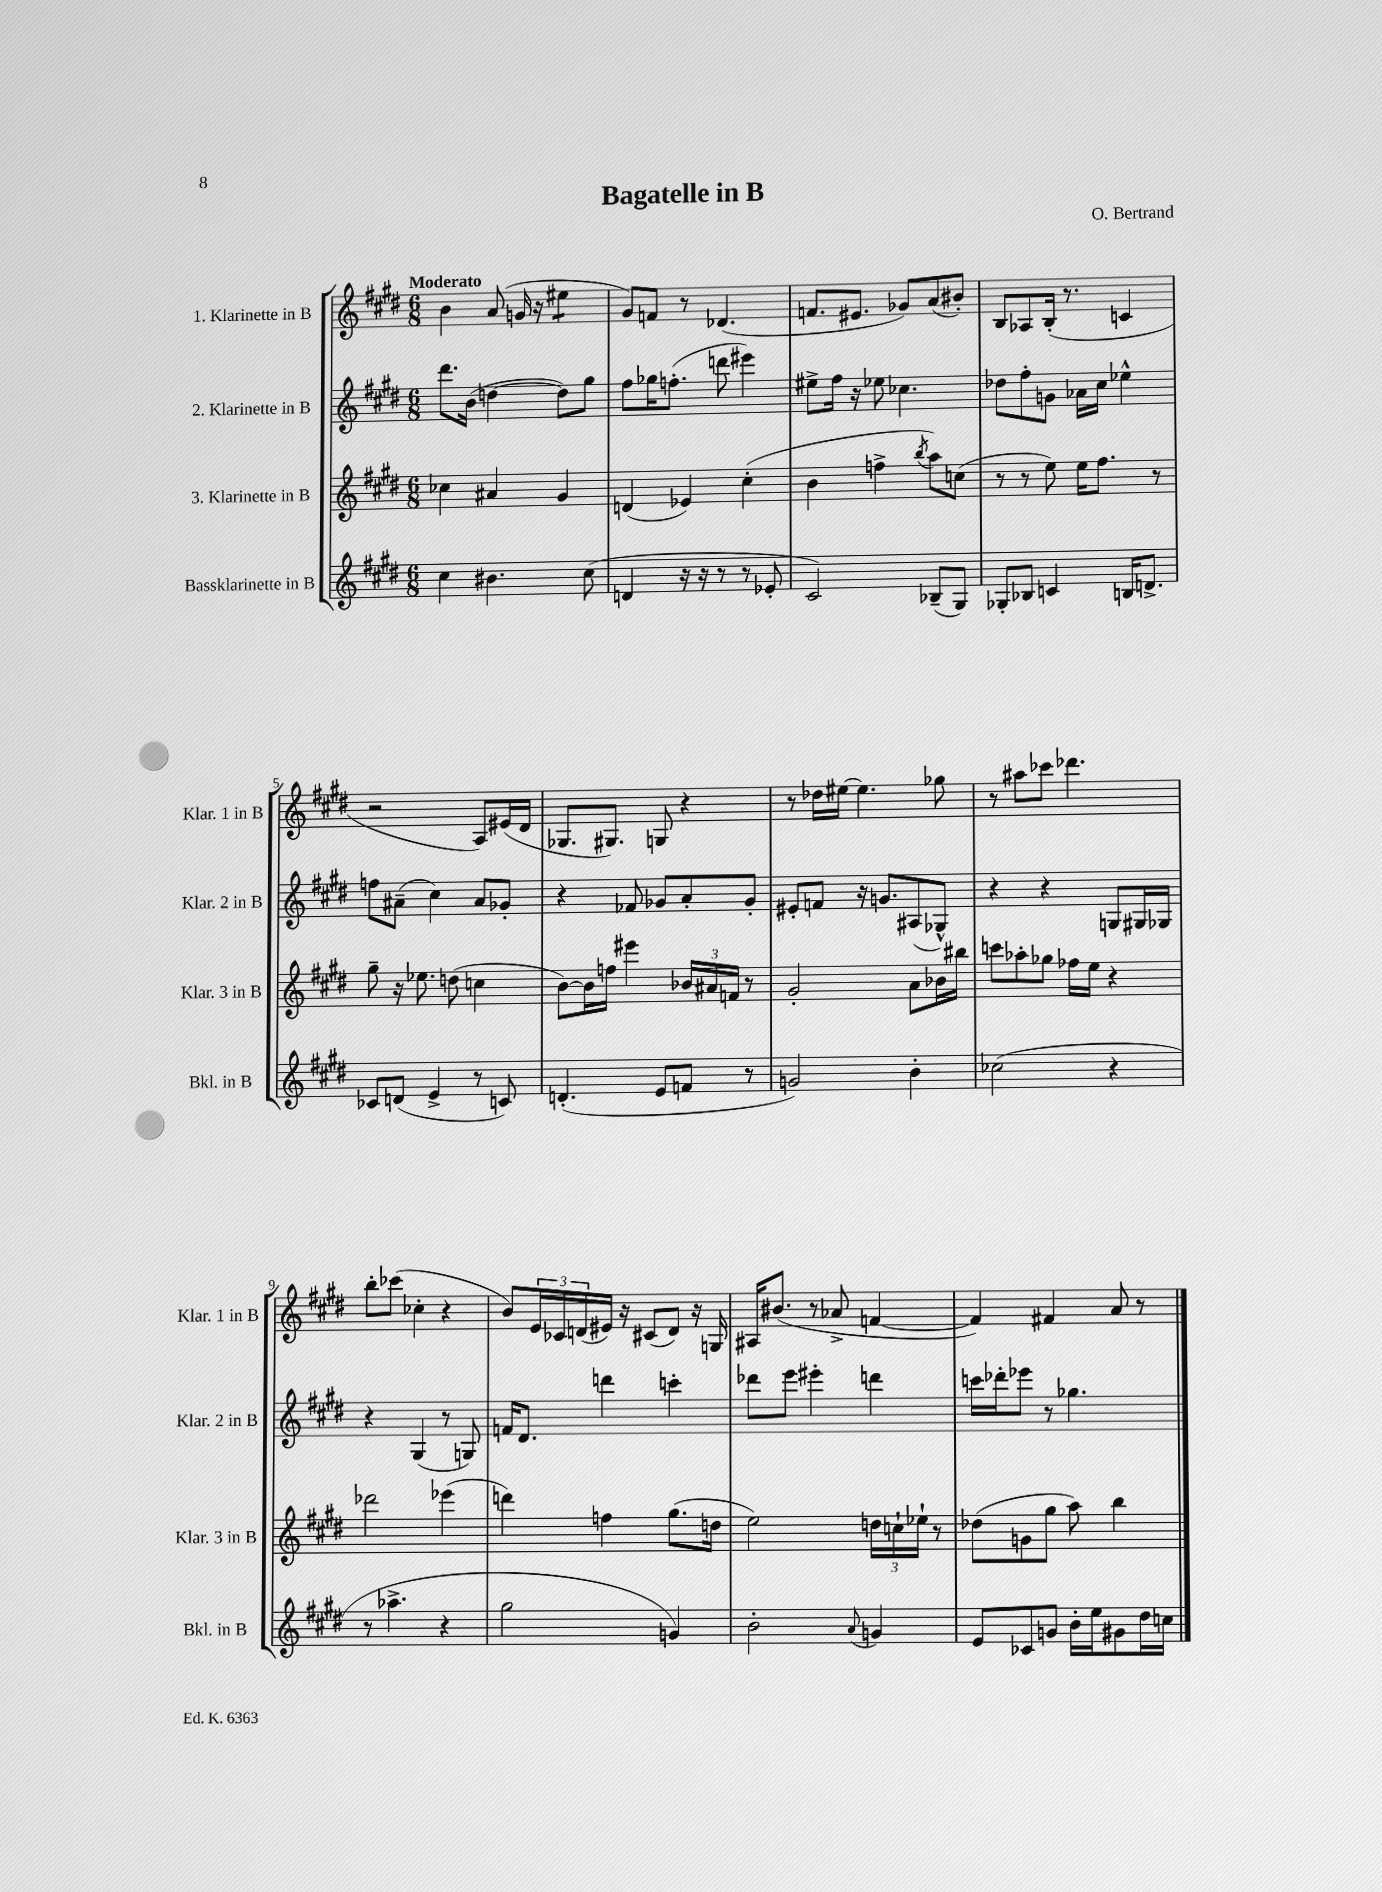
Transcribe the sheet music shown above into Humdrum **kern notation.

**kern	**kern	**kern	**kern
*staff4	*staff3	*staff2	*staff1
*clefG2	*clefG2	*clefG2	*clefG2
*k[f#c#g#d#]	*k[f#c#g#d#]	*k[f#c#g#d#]	*k[f#c#g#d#]
*M6/8	*M6/8	*M6/8	*M6/8
4cc#\	4cc-\	8.ddd#\L	4b\
.	.	(16b\Jk	.
4.b#\	4a#/	[4dd\	(8a/
.	.	.	16g/
.	.	.	16r
.	4g#/	8dd\]L)	4ee#\
(8cc#\	.	8gg#\J	.
=	=	=	=
4d/	(4d/	8ff#\L	8g#/L)
.	.	16gg-\K	8f/J
.	.	(8.ff'\J	.
16r	4e-/)	.	8r
16r	.	.	.
8r	.	8ddd\	(4.d-/
8r	(4cc#'\	4eee#\)	.
8e-'/	.	.	.
=	=	=	=
2c#/)	4b\	8ee#^\L	8.f/L
.	.	16ff#\Jk	.
.	.	16r	8.e#/J
.	4ff^\	8ee-\	.
.	.	4.cc-\	8g-/L)
.	8qbb/	.	.
(8B-~/L	8aa\L)	.	(8a/
8G#/J)	(8cc\J	.	8b#'/J)
=	=	=	=
8G-'/L	8r	8dd-\L	8B/L
8B-/J	8r	8ff#'\	8A-/
4c/	8ee\)	8g\J	(16B'/Jk
.	.	.	8.r
.	16ee\LK	16a-\LL	.
.	8.ff#\J	16cc#\JJ	.
16B/LK	.	4ee-^^\	4c/
8.d^/J	.	.	.
.	8r	.	.
=	=	=	=
8c-/L	8gg#~\	8ff\L	2r
(8d/J	16r	(8a#~\J	.
.	8.ee-\	.	.
4e^/	.	4cc#\)	.
.	(8dd\	.	.
8r	4cc\	8a#/L	8A/L)
8c/)	.	8g-'/J	(16e#/L
.	.	.	16d#/JJ
=	=	=	=
(4.d'/	[8b\L)	4r	8.G-/L
.	16b\]L	.	.
.	16ff\JJ	.	8.G#/J)
.	4eee#\	8f-/	.
8e/L	.	8g-/L	8G/
8f/J	24b-/LL	8a'/	4r
.	24a#/	.	.
.	24f/JJ	.	.
8r	8r	8g-'/J	.
=	=	=	=
2g/)	2g#'/	8e#'/L	8r
.	.	8f/J	16dd-\LL
.	.	.	[16ee#\JJ
.	.	16r	4.ee#\]
.	.	8.g/L	.
4b'\	8a\L	(8A#/	.
.	16b-\L	8G-^^/J)	8gg-\
.	16bb#\JJ	.	.
=	=	=	=
(2cc-\	8ccc\L	4r	8r
.	8aa-'\	.	8aa#\L
.	8gg-\J	4r	8ccc-\J
.	16ff-\LL	.	4.ddd-\
.	16ee\JJ	.	.
4r	4r	8G/L	.
.	.	16G#/L	.
.	.	16G-/JJ	.
=	=	=	=
8r	2ddd-\	4r	8bb'\L
4.aa-^\	.	.	(8ccc-\J
.	.	(4G#/	4cc-'\
4r	(4eee-\	8r	4r
.	.	8G/)	.
=	=	=	=
2gg#\	4ddd\)	16f/LK	8b/L)
.	.	8.d#/J	.
.	.	.	24e/L
.	.	.	24c-/
.	.	.	(24d/
.	4ff\	4ddd\	16e#/JJ)
.	.	.	16r
.	.	.	(8c#/L
4g/)	(8.gg#\L	4ccc'\	8d/J)
.	.	.	16r
.	16dd\Jk	.	16G/
=	=	=	=
2b'\	2ee\)	8ddd-\L	16A#/LK
.	.	.	(8.b#/J
.	.	8eee\J	.
.	.	4eee#'\	8r
.	.	.	8a-^/
8qqa/	.	.	.
4g/	24dd\LL	4ddd\	[4f/
.	24cc`\	.	.
.	24ee-`\JJ	.	.
.	8r	.	.
=	=	=	=
8e/L	(8dd-\L	16ccc\LL	4f/])
.	.	16ddd-'\J	.
8c-/	8g\	8eee-\J	.
8g/J	8gg#\J	8r	4f#/
16b'\LL	8aa\)	4.gg-\	.
16ee\J	.	.	.
8g#\	4bb\	.	8a/
16dd#\L	.	.	8r
16cc\JJ	.	.	.
==	==	==	==
*-	*-	*-	*-
